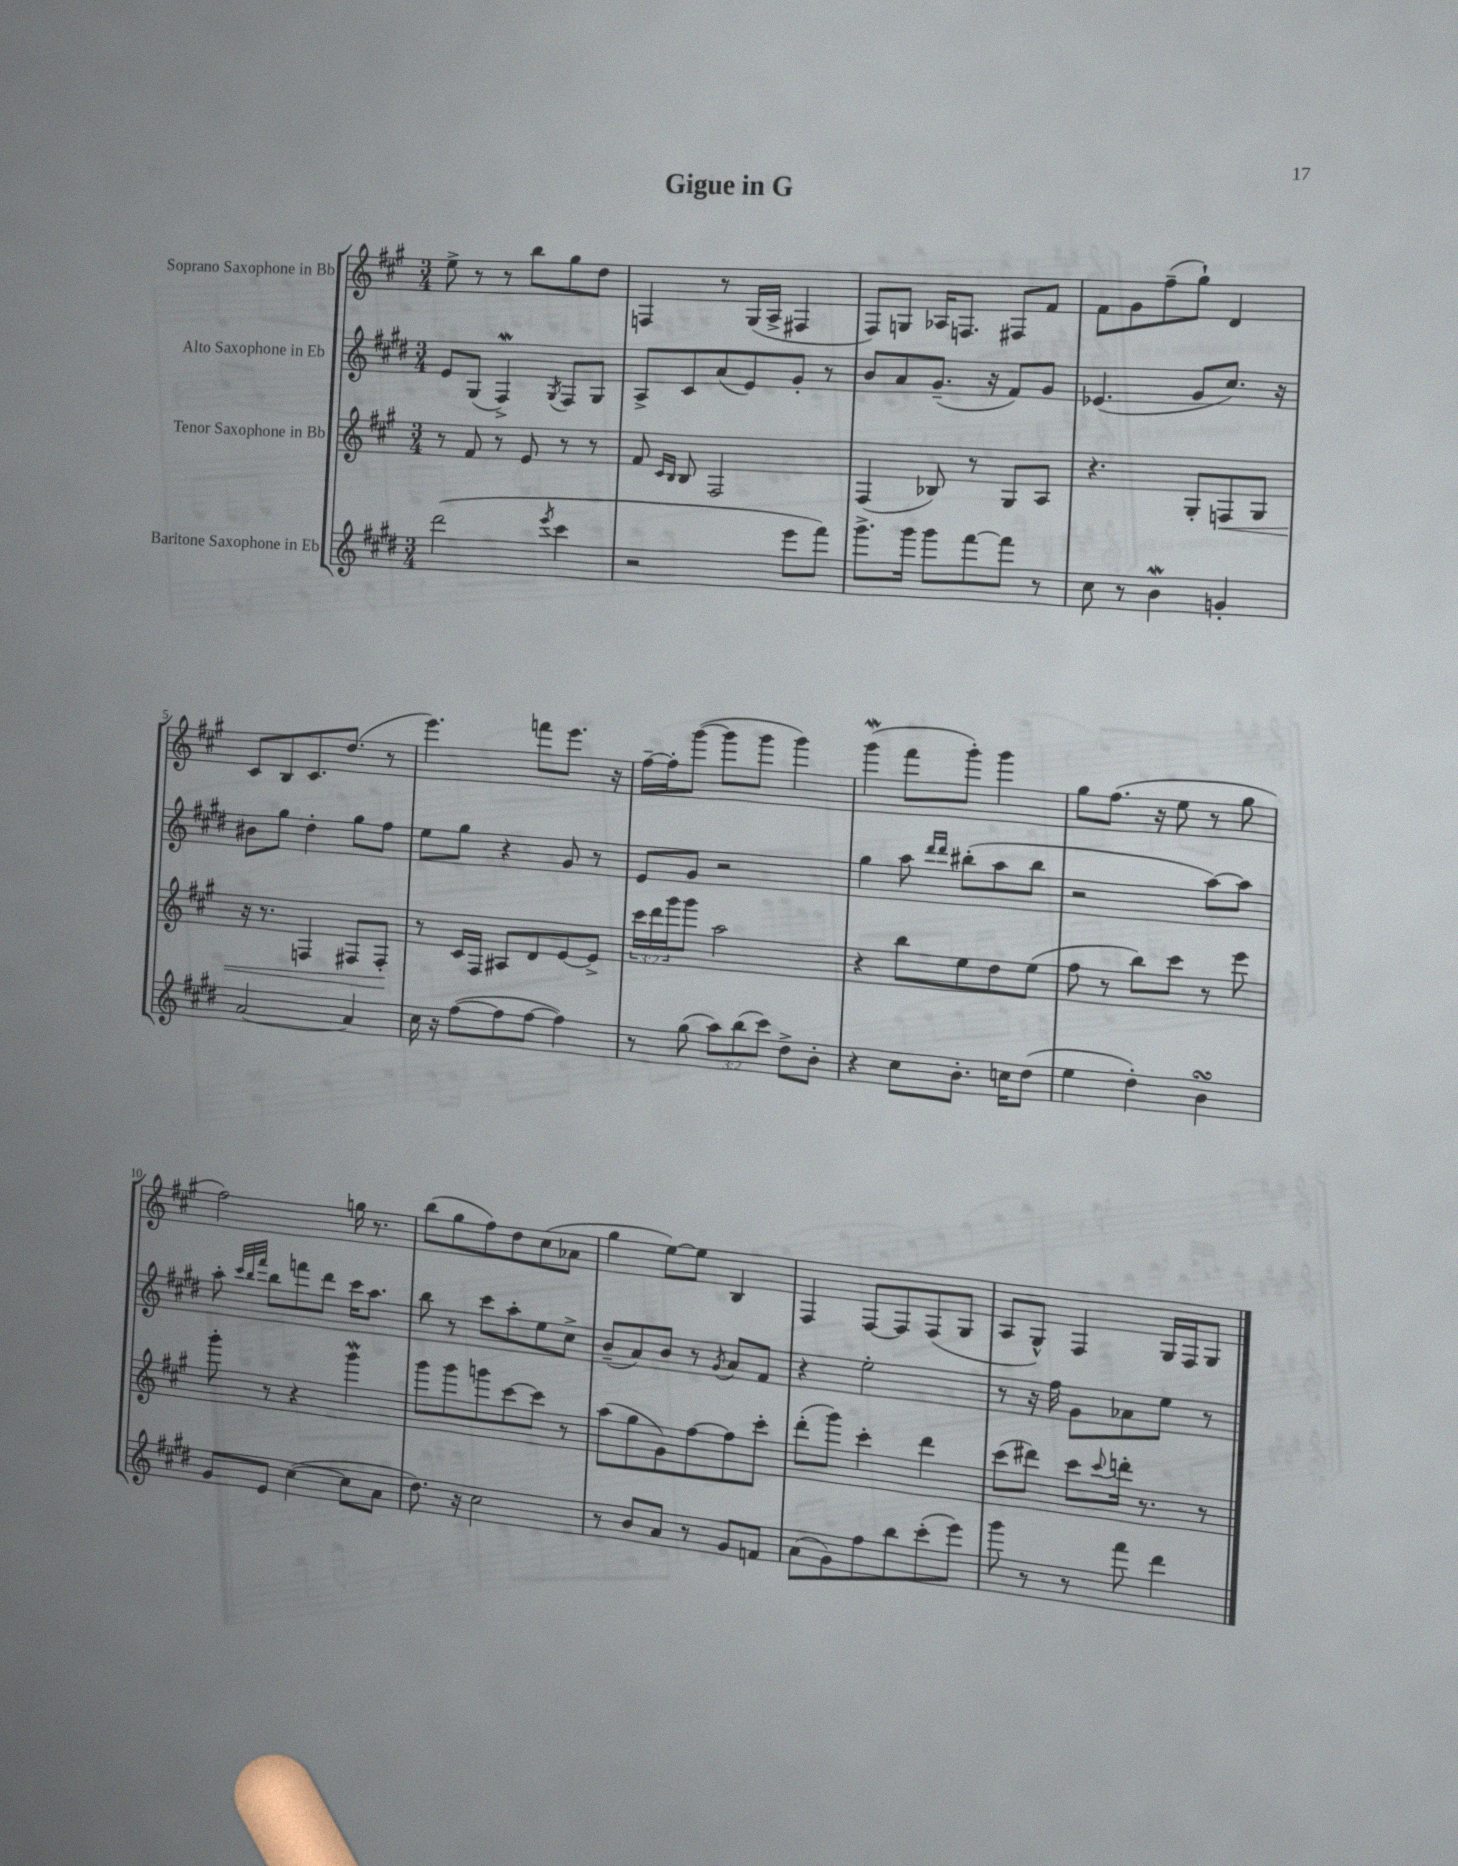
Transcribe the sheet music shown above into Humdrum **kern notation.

**kern	**kern	**dynam	**kern	**kern
*part4	*part3	*part3	*part2	*part1
*staff4	*staff3	*staff3	*staff2	*staff1
*I"Baritone Saxophone in Eb	*I"Tenor Saxophone in Bb	*	*I"Alto Saxophone in Eb	*I"Soprano Saxophone in Bb
*clefG2	*clefG2	*	*clefG2	*clefG2
*k[f#c#g#d#]	*k[f#c#g#]	*	*k[f#c#g#d#]	*k[f#c#g#]
*M3/4	*M3/4	*	*M3/4	*M3/4
=1	=1	=1	=1	=1
(2ddd#\	8r	.	8e/L	8ee^\
.	8f#/	.	(8G#/J	8r
.	8r	.	4F#W^/)	8r
.	8e/	.	.	8bb\L
8qeee/	.	.	8qG#/	.
4ccc#\	8r	.	8F#/L	8gg#\
.	8r	.	8G#/J	8dd\J
=2	=2	=2	=2	=2
2r	8f#/	.	8A^/L	4Fn/
.	16qqc#/LL	.	.	.
.	16qqB/JJ	.	.	.
.	8B/	.	8c#/	.
.	2F#/	.	(8a/	8r
.	.	.	8e/)	(16G#/LL
.	.	.	.	16A^/JJ
8eee\L	.	.	8g#'/J	4F#X/
8fff#\J)	.	.	8r	.
=3	=3	=3	=3	=3
8.ggg#^\L	(4F#/	.	8b/L	8F#/L)
.	.	.	8a/	8Gn/J
16ggg#\Jk	.	.	.	.
8ggg#\L	8B-X/)	.	(8.g#~/J	16A-X/KL
.	.	.	.	8.Fn/J
[8fff#\	8r	.	.	.
.	.	.	16r	.
8fff#\J]	8G#/L	.	8f#/L)	8F#X/L
8r	8A/J	.	8g#/J	8f#/J
=4	=4	=4	=4	=4
8cc#\	4.r	.	(4.e-X/	8f#\L
8r	.	.	.	8g#\
4bW\	.	.	.	(8ff#~\
.	8G#'/L	.	8g#/L	8gg#`\J)
!	!	!LO:HP:b	!	!
4gn'/	8Fn/	<	8.cc#/J)	4d/
.	8G#/J	.	.	.
.	.	.	16r	.
!!LO:LB:g=z
=5	=5	=5	=5	=5
[2a/	16r	.	8b#X\L	8c#/L
.	8.r	.	.	.
.	.	.	8gg#\J	8B/
.	4Fn/	.	4dd#'\	8.c#/
.	.	.	.	(8.dd/J
4a/]	8F#X/L	.	8gg#\L	.
.	8F#'/J	.	8ff#\J	8r
.	.	[	.	.
=6	=6	=6	=6	=6
16cc#\	8r	.	8ee\L	4.eee\)
16r	.	.	.	.
([8ff#\L	16c#/LL	.	8gg#\J	.
.	16F#/JJ	.	.	.
8ff#\]	8A#X/L	.	4r	.
[8ff#\J	8d/	.	.	8fffn\L
4ff#\])	[8e/	.	8g#/	8.eee\J
.	8e^/J]	.	8r	.
.	.	.	.	16r
=7	=7	=7	=7	=7
8r	24ccc#\LL	.	8e/L	[16ff#~\LL
.	24ddd\	.	.	.
.	.	.	.	16ff#'\J]
.	24ggg#\J	.	.	.
(8gg#\	8ggg#\J	.	8g#/J	([8ggg#\J
12aa\L)	2aa\	.	2r	8ggg#\L]
(12bb\	.	.	.	.
.	.	.	.	8ggg#\J
12ccc#\J)	.	.	.	.
8dd#^\L	.	.	.	4ggg#\)
8b'\J	.	.	.	.
=8	=8	=8	=8	=8
4r	4r	.	4gg#\	(4ggg#W\
8cc#\L	8bb\L	.	8aa\	8fff#\L
.	.	.	16qqddd#/LL	.
.	.	.	16qqddd#/JJ	.
8.b'\J	8ee\	.	(8bb#X'\L	8ggg#'\J)
.	8dd\	.	8aa\	4ggg#\
16ccn\KL	.	.	.	.
(8dd#\J	(8ee\J	.	8bb#\J	.
=9	=9	=9	=9	=9
4ee\	8ff#\	.	2r	8gg#\L
.	8r	.	.	(8.ff#\J
4dd#'\)	8bb\L)	.	.	.
.	.	.	.	16r
.	8ccc#\J	.	.	8ee\
4bsSSS\	8r	.	[8aa\L)	8r
.	8eee\	.	8aa\J]	8gg#\
!!LO:LB:g=z
=10	=10	=10	=10	=10
8g#/L	8ggg#'\	.	8aa'\	2ff#\)
.	.	.	32qqccc#/LLL	.
.	.	.	32qqbb/	.
.	.	.	32qqfff#/JJJ	.
8e/J	8r	.	8bb\L	.
([4cc#\	4r	.	8fffn\	.
.	.	.	8ddd#\J	.
8cc#\L]	4ggg#W\	.	16ccc#\KL	16ggn\
.	.	.	8.aa\J	8.r
8a\J	.	.	.	.
=11	=11	=11	=11	=11
8.dd#\)	8ggg#\L	.	8bb\	(8bb\L
.	8ggg#\	.	8r	8gg#\
16r	.	.	.	.
2cc#\	8gggn\	.	8ccc#\L	8ff#\)
.	[8ccc#\	.	8aa'\	8dd\
.	8ccc#\J]	.	8ee\	(8cc#\
.	8r	.	8cc#^\J	8a-X\J
=12	=12	=12	=12	=12
8r	(8aa\L	.	(8b~/L	4gg#\
8b/L	8gg#\	.	8a/)	.
8a/J	8g#\)	.	8b/J	[8ee\L)
8r	[8ff#\	.	8r	8ee\J]
.	.	.	8qg#/	.
8g#/L	8ff#\]	.	8a/L	4B/
8fn/J	8ccc#'\J	.	8f#/J	.
=13	=13	=13	=13	=13
(8a\L	(8ddd'\L	.	4r	4F#/
8g#\)	8ggg#\J)	.	.	.
8ff#\	4ccc#'\	.	2ee'\	[8F#/L
8bb\	.	.	.	8F#/]
(8ccc#'\	4ddd\	.	.	(8F#/
8eee\J)	.	.	.	8G#/J
=14	=14	=14	=14	=14
8ggg#\	(8ccc#\L	.	8r	8A/L
8r	8ddd#X\J)	.	16r	8G#^^/J)
.	.	.	16ff#\	.
8r	8ccc#\L	.	8g#\L	4F#/
.	8qqccc#/	.	.	.
8fff#\	16dddn'\Jk	.	8a-X\	.
.	8.r	.	.	.
4ddd#\	.	.	8ee\J	16G#/LL
.	.	.	.	16F#/J
.	8r	.	8r	8G#/J
==	==	==	==	==
*-	*-	*-	*-	*-
